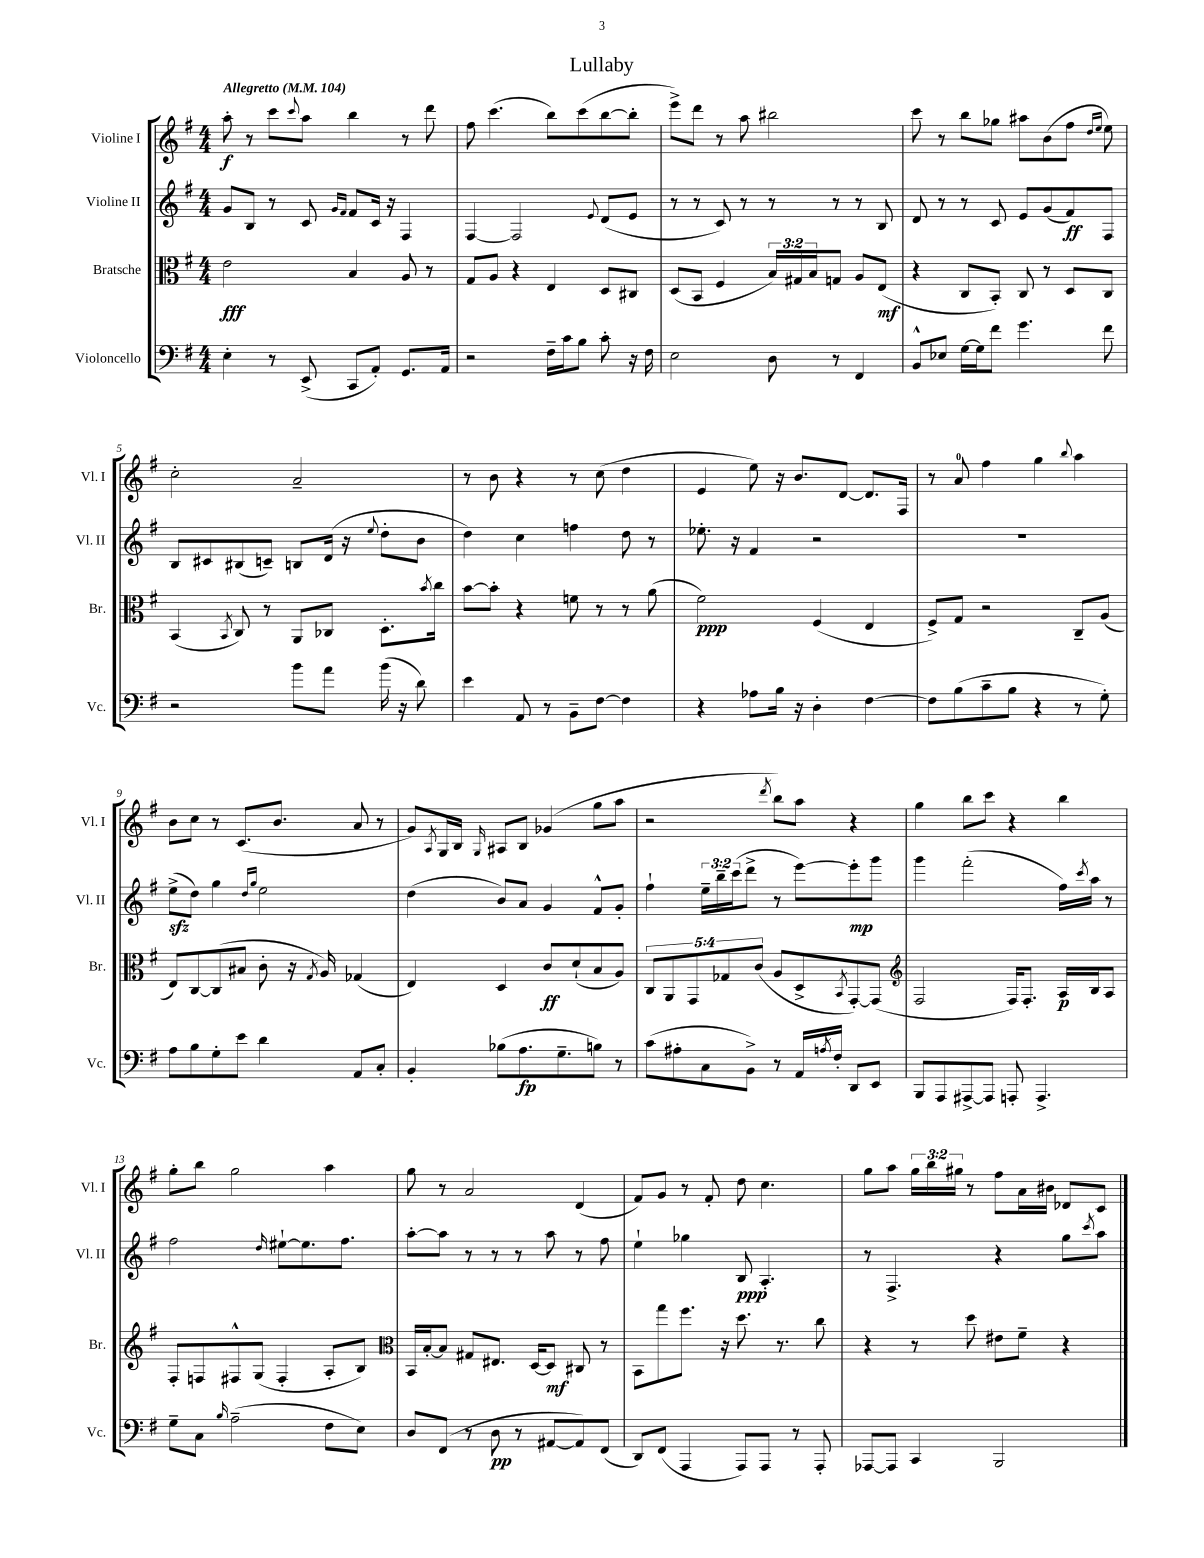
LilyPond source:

\header { title = "Lullaby" }
<<
\new StaffGroup <<
\new Staff = "s0" \with { instrumentName = "Violine I" shortInstrumentName = "Vl. I" } {
    \clef treble \key g \major \numericTimeSignature \time 4/4 \override Staff.TupletNumber.text = #tuplet-number::calc-fraction-text \tempo "Allegretto" 4 = 104
    a''8-.\f r8 c'''8 \appoggiatura { c'''8 } a''8 b''4 r8 d'''8 |
    fis''8 c'''4.( b''8) c'''8( b''8~ b''8-. |
    e'''8->) d'''8 r8 a''8 bis''2 |
    c'''8 r8 b''8 ges''8 ais''8 b'8( fis''8 \grace { d''16 e''16 } e''8) |
    c''2-. a'2-- |
    r8 b'8 r4 r8 c''8( d''4 |
    e'4 e''8) r16 b'8. d'8~ d'8. fis16 |
    r8 a'8-0 fis''4 g''4 \appoggiatura { b''8 } a''4 |
    b'8 c''8 r8 c'8.( b'8. a'8 r8 |
    g'8) \acciaccatura { a8 } g16 b16 \grace { g16 } ais8 b8 ges'4( g''8 a''8 |
    r2 \acciaccatura { d'''8 } b''8) a''8 r4 |
    g''4 b''8 c'''8 r4 b''4 |
    g''8-. b''8 g''2 a''4 |
    g''8 r8 a'2 d'4( |
    fis'8) g'8 r8 fis'8-. d''8 c''4. |
    g''8 a''8 \tuplet 3/2 { g''16 b''16 gis''16 } r8 fis''8 a'16 bis'16 des'8 c'8 \bar "|." |
}
\new Staff = "s1" \with { instrumentName = "Violine II" shortInstrumentName = "Vl. II" } {
    \clef treble \key g \major \numericTimeSignature \time 4/4 \override Staff.TupletNumber.text = #tuplet-number::calc-fraction-text
    g'8 b8 r8 c'8 \grace { g'16 fis'16 } fis'8 c'16 r16 fis4 |
    fis4~ fis2 \appoggiatura { e'8 } d'8( e'8 |
    r8 r8 c'8) r8 r8 r8 r8 b8 |
    d'8 r8 r8 c'8 e'8 g'8( fis'8\ff) fis8 |
    b8 cis'8 bis8( c'8--) b8 d'16( r16 \appoggiatura { e''8 } d''8-. b'8 |
    d''4) c''4 f''4 d''8 r8 |
    ees''8.-. r16 fis'4 r2 |
    R1 |
    e''8->\sfz( d''8) g''4 \grace { d''16 g''16 } e''2 |
    d''4( b'8) a'8 g'4 fis'8-^ g'8-. |
    fis''4-! \tuplet 3/2 { e''16-- b''16-- c'''16( } d'''8-> r8 e'''8~) e'''8-.\mp g'''8 |
    g'''4 fis'''2-.( fis''16) \acciaccatura { c'''8 } a''16 r8 |
    fis''2 \grace { d''16 } eis''8~-! eis''8. fis''8. |
    a''8~-. a''8 r8 r8 r8 a''8 r8 fis''8 |
    e''4-! ges''4 b8\ppp a4.-. |
    r8 fis4.-> r4 g''8 \acciaccatura { c'''8 } a''8 \bar "|." |
}
\new Staff = "s2" \with { instrumentName = "Bratsche" shortInstrumentName = "Br." } {
    \clef alto \key g \major \numericTimeSignature \time 4/4 \override Staff.TupletNumber.text = #tuplet-number::calc-fraction-text
    e'2\fff b4 a8 r8 |
    g8 a8 r4 e4 d8 cis8 |
    d8( b,8 fis4 \tuplet 3/2 { b16) gis16 b16 } g8 a8 e8\mf( |
    r4 c8 b,8-.) c8 r8 d8 c8 |
    b,4( \acciaccatura { b,8 } c8) r8 a,8 ces8 d8.-. \acciaccatura { b'8 } c''16 |
    b'8~ b'8-. r4 f'8 r8 r8 a'8( |
    fis'2\ppp) fis4( e4 |
    fis8->) g8 r2 c8-- a8( |
    e8) c8~ c8( bis8 c'8-. r16 \acciaccatura { g8 } a16) ges4( |
    e4) d4 c'8\ff d'8-!( b8 a8) |
    \tuplet 5/4 { c8 a,8 g,8 ges8 c'8( } a8 d8-> \acciaccatura { b,8 } g,8~-.) g,8( |
    \clef treble fis2 fis16) fis8.-. a16\p b16 a8 |
    fis8-. f8 fis8-^ g8( fis4-. a8-. b8) |
    \clef alto b,16 b16~-. b8 gis8 eis8. d16~ d8\mf cis8 r8 |
    b,8 g''8 fis''8. r16 d''8. r8. c''8 |
    r4 r8 d''8 eis'8 fis'8-- r4 \bar "|." |
}
\new Staff = "s3" \with { instrumentName = "Violoncello" shortInstrumentName = "Vc." } {
    \clef bass \key g \major \numericTimeSignature \time 4/4
    e4-. r8 e,8->( c,8 a,8-.) g,8. a,16 |
    r2 fis16-- c'16 b8 c'8-. r16 fis16 |
    e2 d8 r8 fis,4 |
    b,8-^ ees8 g16~ g16 fis'8 g'4. fis'8 |
    r2 b'8 a'8 b'16( r16 d'8) |
    e'4 a,8 r8 b,8-- fis8~ fis4 |
    r4 aes8 b16 r16 d4-. fis4~ |
    fis8 b8( c'8-- b8 r4 r8 g8-.) |
    a8 b8 g8-. e'8 d'4 a,8 c8-. |
    b,4-. bes8( a8.\fp g8.-- b8) r8 |
    c'8( ais8-. c8 b,8->) r8 a,16 \acciaccatura { a8 } fis16-. d,8 e,8 |
    b,,8 a,,8 ais,,8~-> ais,,8 a,,8-. a,,4.-> |
    g8-- c8 \grace { b16 } a2--( fis8 e8) |
    d8 fis,8( r8 d8\pp r8 ais,8~ ais,8) fis,8( |
    d,8) fis,8( a,,4 a,,8) a,,8 r8 a,,8-. |
    aes,,8~ aes,,8 c,4 b,,2 \bar "|." |
}
>>
>>
